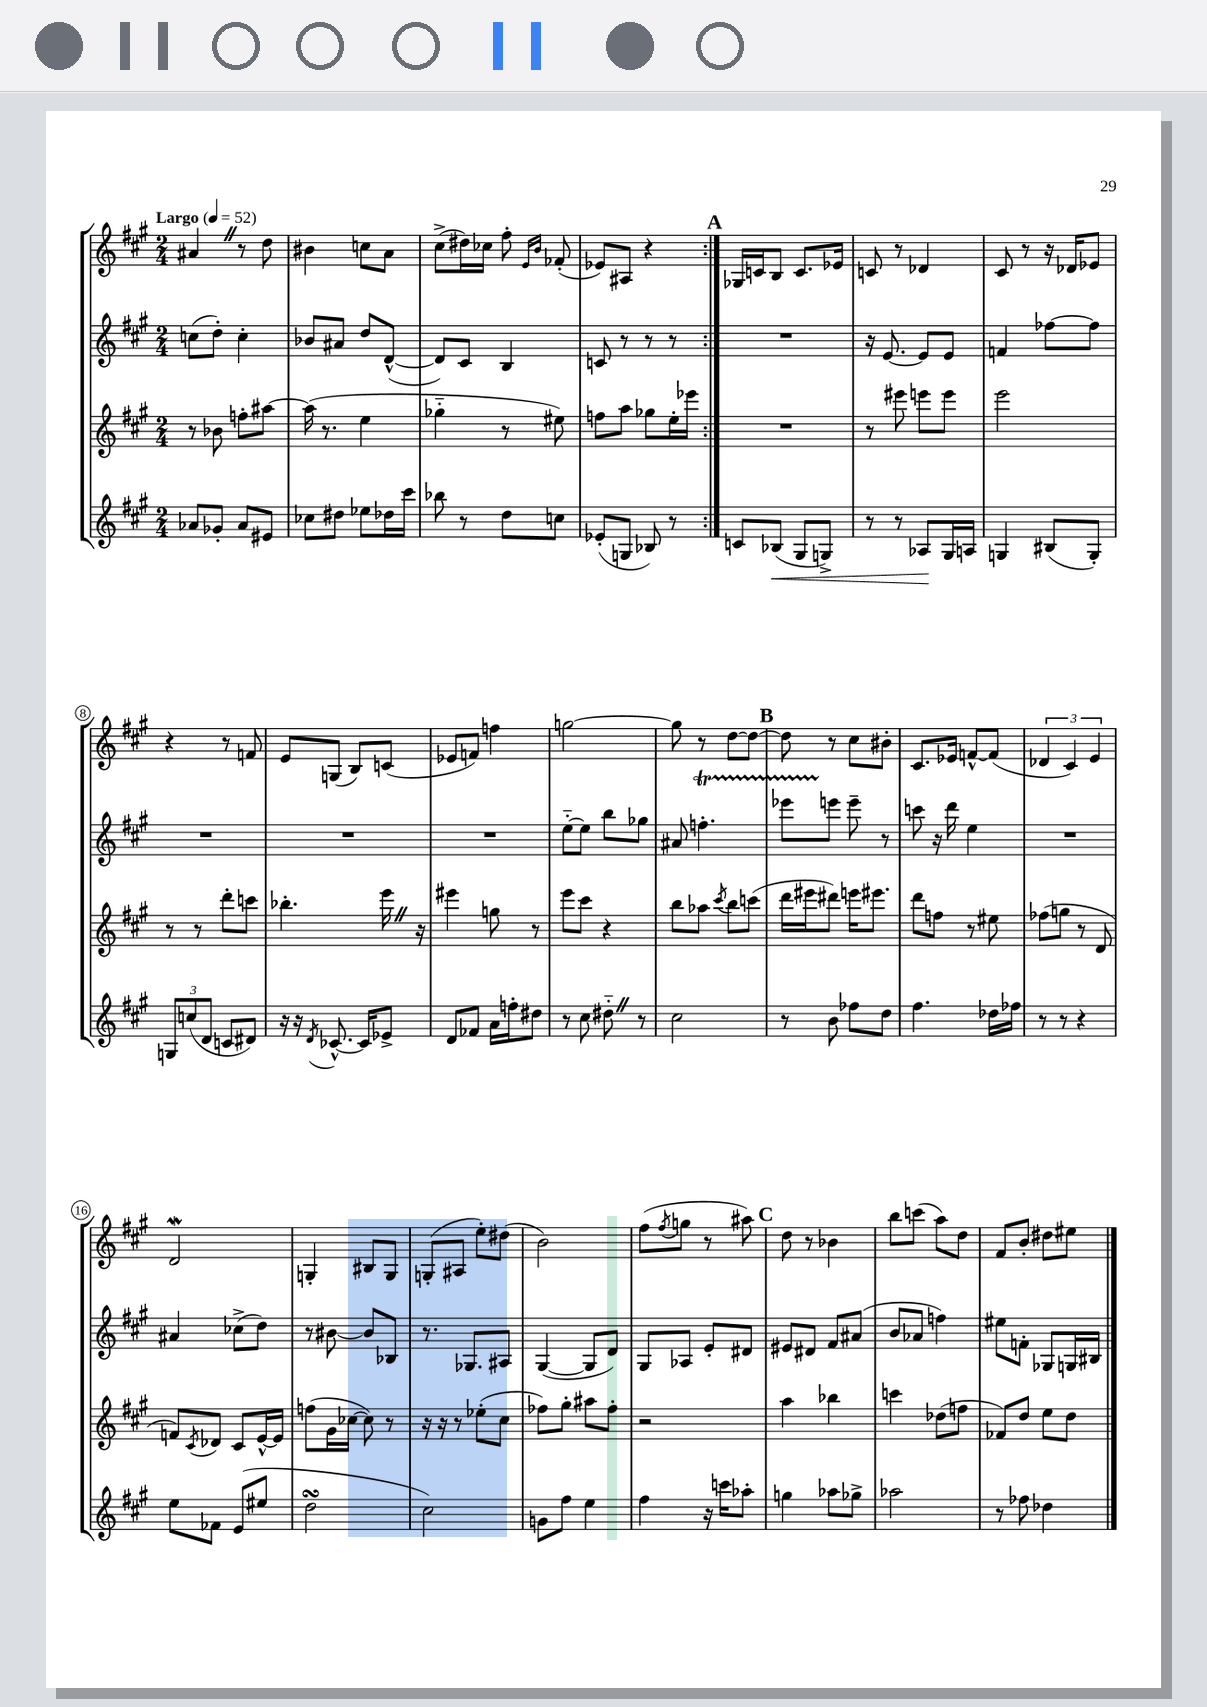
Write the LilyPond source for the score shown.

<<
\new StaffGroup <<
\new Staff = "s0" {
    \clef treble \key a \major \numericTimeSignature \time 2/4 \tempo "Largo" 4 = 52
    \repeat volta 2 { ais'4 \once \override BreathingSign.text = \markup { \musicglyph "scripts.caesura.straight" } \breathe r8 d''8 |
    bis'4 c''8 a'8 |
    cis''8->( dis''16) ces''16 fis''8-. \grace { e'16 b'16 } fes'8-.( |
    ees'8) ais8 r4 | }
    \mark \markup { \bold "A" } ges16 c'16 b8 c'8. ees'16 |
    c'8 r8 des'4 |
    cis'8 r8 r16 des'16 ees'8 |
    r4 r8 f'8 |
    e'8 g8( b8) c'8( |
    ees'8 f'8) f''4 |
    g''2~ |
    g''8 r8 d''8~ d''8~ |
    \mark \markup { \bold "B" } d''8 r8 cis''8 bis'8-. |
    cis'8. ees'16 f'8~-^ f'8( |
    \tuplet 3/2 { des'4 cis'4) e'4 } |
    d'2\mordent |
    g4-. bis8 g8 |
    g8-.( ais8 e''8-.) dis''8( |
    b'2) |
    fis''8( \acciaccatura { fis''8 } g''8 r8 ais''8) |
    \mark \markup { \bold "C" } d''8 r8 bes'4 |
    b''8 c'''8( a''8) d''8 |
    fis'8 b'8-. dis''8 eis''8 \bar "|." |
}
\new Staff = "s1" {
    \clef treble \key a \major \numericTimeSignature \time 2/4
    \repeat volta 2 { c''8( d''8-.) c''4-. |
    bes'8 ais'8 d''8 d'8~-^( |
    d'8) cis'8 b4 |
    c'8 r8 r8 r8 | }
    \mark \markup { \bold "A" } R2 |
    r16 e'8.~ e'8 e'8 |
    f'4 fes''8~ fes''8 |
    R2 |
    R2 |
    R2 |
    e''8~-_ e''8 b''8 ges''8 |
    ais'8 f''4.-.\startTrillSpan |
    \mark \markup { \bold "B" } ees'''8 e'''8\stopTrillSpan e'''8-- r8 |
    c'''8 r16 d'''16 e''4 |
    R2 |
    ais'4 ces''8->( d''8) |
    r8 bis'8~ bis'8 bes8 |
    r8. ges8. ais8 |
    gis4~( gis8 d'8) |
    gis8 aes8 e'8-. dis'8 |
    \mark \markup { \bold "C" } eis'8 dis'8 fis'8 ais'8( |
    b'8 aes'8 f''4) |
    eis''8 f'8-. ges8 g16 bis16 \bar "|." |
}
\new Staff = "s2" {
    \clef treble \key a \major \numericTimeSignature \time 2/4
    \repeat volta 2 { r8 bes'8 f''8-. ais''8~ |
    ais''16( r8. e''4 |
    ges''4-_ r8 eis''8) |
    f''8 a''8 ges''8 e''16-. ees'''16 | }
    \mark \markup { \bold "A" } R2 |
    r8 eis'''8 e'''8 e'''8 |
    e'''2 |
    r8 r8 d'''8-. c'''8 |
    bes''4.-. e'''16 \once \override BreathingSign.text = \markup { \musicglyph "scripts.caesura.straight" } \breathe r16 |
    eis'''4 g''8 r8 |
    e'''8 cis'''8 r4 |
    b''8 aes''8 \acciaccatura { cis'''8 } b''8 c'''8( |
    \mark \markup { \bold "B" } d'''16 eis'''16 dis'''8) e'''16 eis'''8. |
    d'''8 f''8 r8 eis''8 |
    fes''8( g''8 r8 d'8 |
    f'8) \acciaccatura { cis'8 } des'8 cis'8 e'16~-^ e'16 |
    f''8( gis'16 ces''16~ ces''8) r8 |
    r16 r16 r8 ees''8-.( cis''8 |
    fes''8) gis''8-. ais''8 fes''8-. |
    r2 |
    \mark \markup { \bold "C" } a''4 bes''4 |
    c'''4 des''8( f''8 |
    fes'8) d''8 e''8 d''8 \bar "|." |
}
\new Staff = "s3" {
    \clef treble \key a \major \numericTimeSignature \time 2/4
    \repeat volta 2 { aes'8 ges'8-. aes'8 eis'8 |
    ces''8 dis''8 ees''8 des''16 cis'''16 |
    bes''8 r8 d''8 c''8 |
    ees'8-.( g8 bes8) r8 | }
    \mark \markup { \bold "A" } c'8 bes8\<( gis8 g8->) |
    r8 r8 aes8\! gis16 a16 |
    g4 bis8( g8-.) |
    \tuplet 3/2 { g8 c''8( d'8 } c'8 dis'8) |
    r16 r16 \acciaccatura { d'8 } ces'8.~-^ ces'16 ees'8-> |
    d'8 fes'8 a'16 f''16-. dis''8 |
    r8 cis''8 dis''8-_ \once \override BreathingSign.text = \markup { \musicglyph "scripts.caesura.straight" } \breathe r8 |
    cis''2 |
    \mark \markup { \bold "B" } r8 b'8 fes''8 d''8 |
    fis''4. des''16 fes''16 |
    r8 r8 r4 |
    e''8 fes'8 e'8( eis''8 |
    d''2\turn |
    cis''2) |
    g'8 fis''8 e''4 |
    fis''4 r16 c'''16 aes''8-. |
    \mark \markup { \bold "C" } g''4 aes''8 ges''8-> |
    aes''2 |
    r8 fes''8 des''4 \bar "|." |
}
>>
>>
\layout { \context { \Score \override BarNumber.stencil = #(make-stencil-circler 0.1 0.3 ly:text-interface::print) } }
